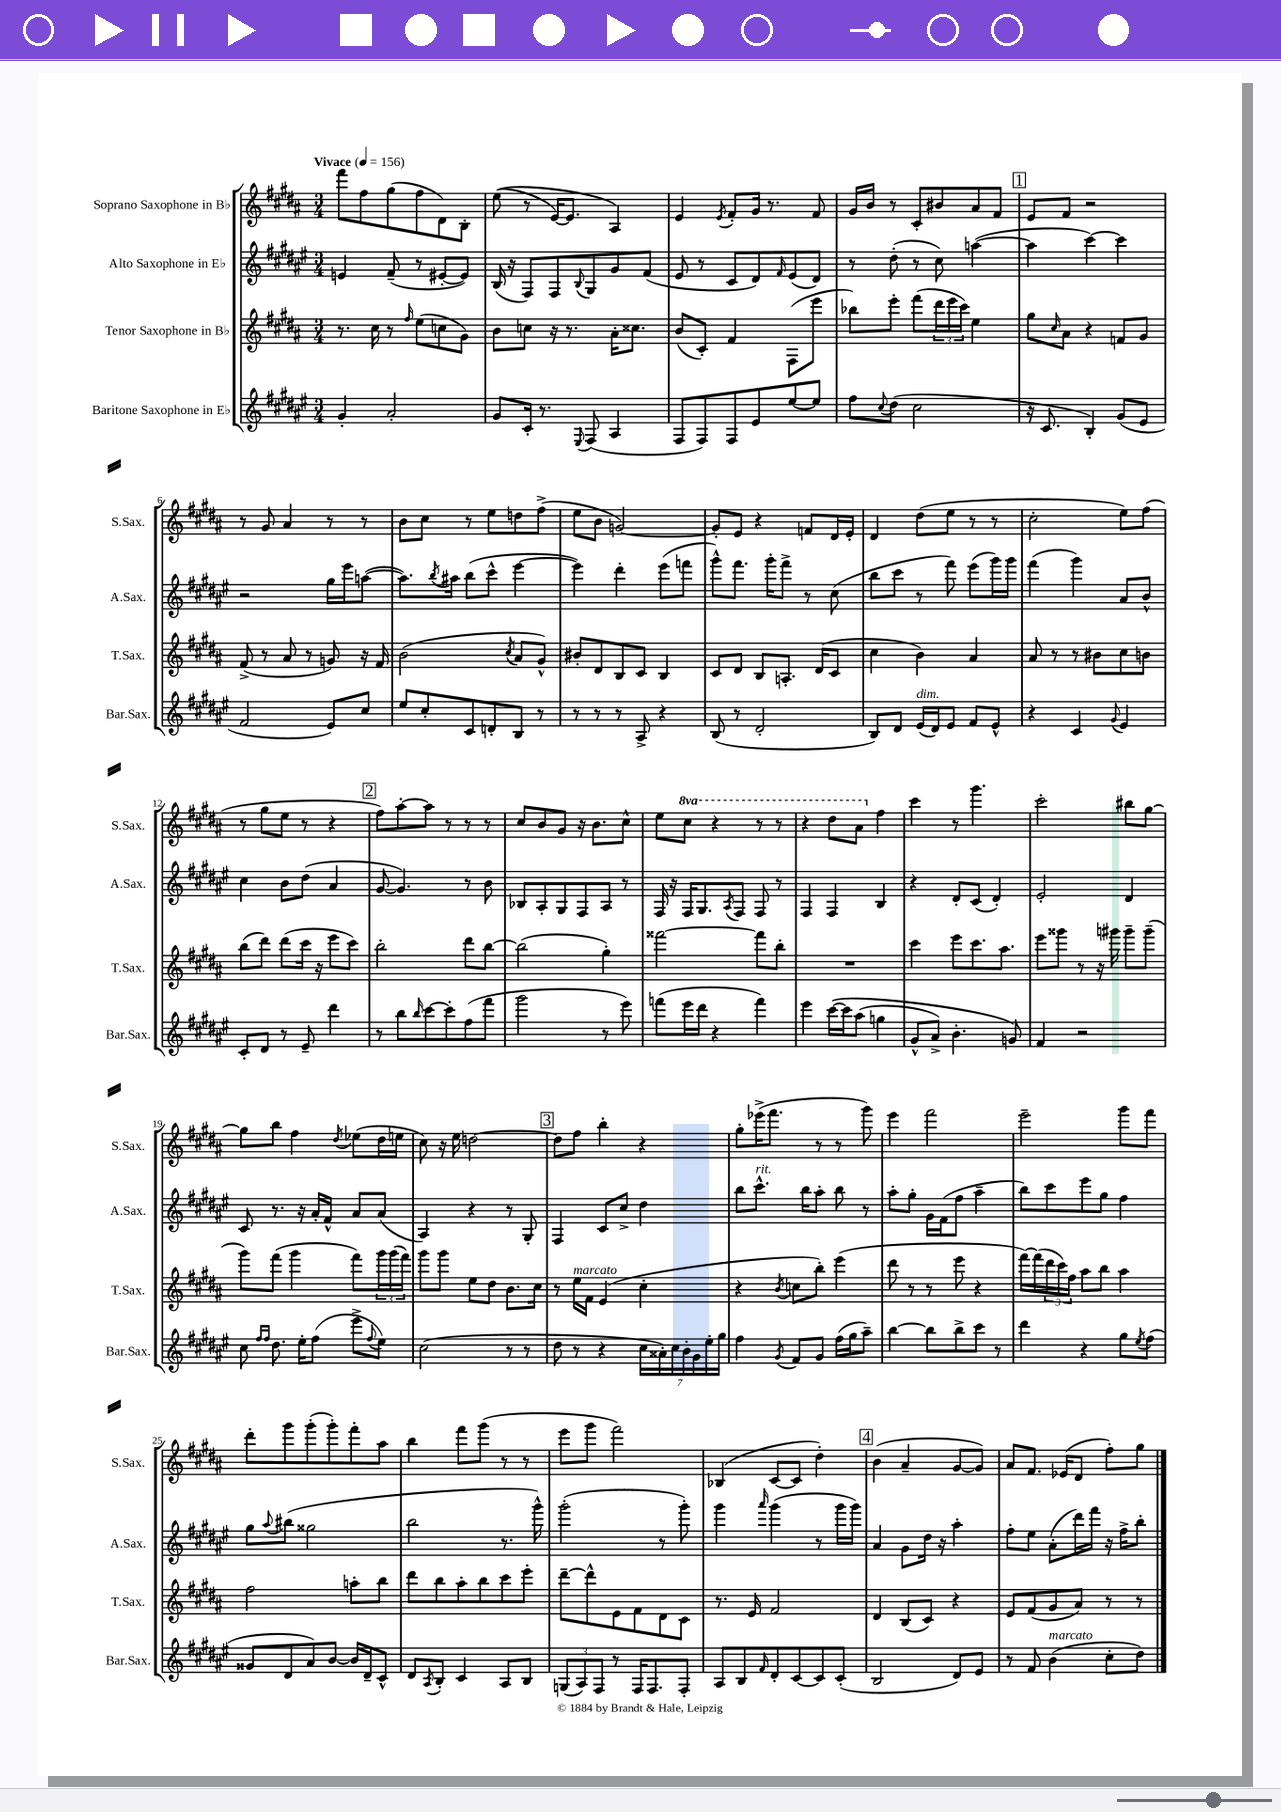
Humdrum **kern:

**kern	**kern	**kern	**kern
*staff4	*staff3	*staff2	*staff1
*clefG2	*clefG2	*clefG2	*clefG2
*k[f#c#g#d#a#e#]	*k[f#c#g#d#a#]	*k[f#c#g#d#a#e#]	*k[f#c#g#d#a#]
*M3/4	*M3/4	*M3/4	*M3/4
*MM156	*MM156	*MM156	*MM156
4g#'	8.r	4e	8fff#
.	.	.	8ff#
.	16cc#	.	.
2a#'	8r	(8f#~	(8gg#
.	16qqff#	.	.
.	(8ee	8r	8ff#
.	8cc	[8e#'	8d#)
.	8g#)	8e#])	8B'
=	=	=	=
8g#	8b	(16B	&((8ee
.	.	16r	.
16c#'	8cc	8F#)	8r
8.r	.	.	.
.	16r	8F#	[16e)
.	8.r	.	8.e]
8qqE#	.	8qqB	.
(8F#	.	8G#	.
4A#	16a#'	8g#	4A#&)
.	8.cc##	.	.
.	.	(8f#	.
=	=	=	=
8F#	(8b	8e#	4e
8F#)	8c#')	8r	.
.	.	.	8qe
8F#	4f#	8c#	8f#'
8e#	.	8d#)	16g#
.	.	.	8.r
.	.	16qqf#	.
[8ee#	(8F#	(8e#	.
8ee#]	8eee	8d#)	8f#
=	=	=	=
8ff#	8bb-)	8r	16g#
.	.	.	16b
8qqcc#	.	.	.
(8dd#	8eee'	(8dd#'	8r
2cc#	(8fff#	8r	8c#'
.	24ddd#	8cc#)	8b#
.	24eee	.	.
.	24ccc#)	.	.
.	4ee	([4aa	8a#
.	.	.	8f#
=	=	=	=
16r	8gg#	4aa]	8e
8.c#	.	.	.
.	16qqcc#	.	.
.	8a#	.	8f#
4B')	4r	[4ccc#)	2r
(8g#	8f	4ccc#]	.
8e#	8g#	.	.
=	=	=	=
2f#	(8f#^	2r	8r
.	8r	.	8g#
.	8a#	.	4a#
.	8r	.	.
8e#)	8g)	16gg#	8r
.	.	16eee#	.
8cc#	16r	([8aa	8r
.	16f#	.	.
=	=	=	=
8ee#	(2b	8.aa])	8b
8cc#'	.	.	8cc#
.	.	8qbb	.
.	.	16aa#	.
8c#	.	(8bb	8r
8d'	.	8ccc#^^	8ee
.	8qcc#	.	.
8B	8a#	[4eee#	8dd
8r	8g#^^)	.	(8ff#^
=	=	=	=
8r	8b#'	4eee#])	8ee
8r	8d#	.	8b
8r	8B	4ddd#'	[2g)
8A#^	8c#	.	.
4r	4B	(8eee#	.
.	.	8fff	.
=	=	=	=
(8B	8c#	8ggg#^^)	8g']
8r	8d#	8.fff#	8e
2d#'	8B	.	4r
.	.	16ggg#'	.
.	8.A'	8fff#^	.
.	.	8r	8f
.	(16d#	.	.
.	8c#	(8cc#	16d#
.	.	.	16e'
=	=	=	=
8B)	4cc#	8bb	4d#
8d#	.	8ccc#	.
(16e#	4b)	8r	(8dd#
16d#)	.	.	.
8e#	.	8fff#)	8ee
8f#	4a#	(8eee#	8r
8e#^^	.	16ggg#)	8r
.	.	16ggg#	.
=	=	=	=
4r	8a#	(4fff#	2cc#'
.	8r	.	.
4c#	8r	4ggg#)	.
.	8b#	.	.
8qqg#	.	.	.
4e#	8cc#	8a#	8ee)
.	8b	8b^^	(8ff#
=	=	=	=
8c#'	(8bb	4cc#	8r
8d#	8ddd#)	.	8gg#
8r	(8ddd#	8b	8ee
8e#~	16ccc#	(8dd#	8r
.	16r	.	.
4ddd#	8eee	4a#	4r
.	8ccc#)	.	.
=	=	=	=
8r	2bb'	[8g#	8ff#)
8bb	.	4.g#])	[8aa#'
16qqbb	.	.	.
[8ccc#	.	.	8aa#]
8ccc#']	.	.	8r
(8ff#	8ddd#	8r	8r
8fff#	[8bb	8b	8r
=	=	=	=
2ggg#	(2bb]	8B-	8cc#
.	.	8A#'	8b
.	.	8G#	8g#
.	.	8F#	16r
.	.	.	8.b
8r	4gg#')	8A#	.
8eee#)	.	8r	8cc#^^
=	=	=	=
(8fff	[2fff##	16F#	8ee
.	.	16r	.
16eee#	.	16F#	8ccc#
16ddd#	.	8.G#	.
4r	.	.	4r
.	.	8qA#	.
.	.	8F#	.
4fff)	8fff##]	8F#	8r
.	8bb'	8r	8r
=	=	=	=
4eee#	2.r	4F#	4r
&([16ccc#	.	4F#	8ddd#
16ccc#]	.	.	.
(8aa#	.	.	8aa#
4gg	.	4B	4ff#
=	=	=	=
8g#^^	4ccc#	4r	4ccc#
8a#^)	.	.	.
4.b'	8eee	8d#'	8r
.	8.ccc#	(8c#	4.ggg#
.	.	4d#')	.
.	8.aa#	.	.
8g&)	.	.	.
=	=	=	=
4f#	8eee	2e#'	2ccc#'
.	8ggg##	.	.
2r	8r	.	.
.	16r	.	.
.	16ggg#	.	.
.	8ggg#~	4d#	8bb#
.	(8ggg#~	.	[8gg#
=	=	=	=
8cc#	8ggg#)	8c#	8gg#]
16qqff#	.	.	.
16qqff#	.	.	.
8.dd#	(8fff#	8.r	8bb
.	4ggg#	.	4ff#
16ee#'	.	16r	.
(8ff#	.	16a#'	.
.	.	16f#^^	.
.	.	.	8qdd#
8eee#^	8fff#)	8a#	(8ee-
8qqff#	.	.	.
8ee#)	24ggg#	(8a#	16dd#
.	(24ggg#	.	.
.	.	.	16ee
.	24fff#)	.	.
=	=	=	=
(2cc#	8ggg#	4A#)	8cc#)
.	8ggg#	.	16r
.	.	.	16ee
.	8ee	4r	[2dd
.	8dd#	.	.
8r	8.b	8r	.
8r	.	8G#'	.
.	16cc#	.	.
=	=	=	=
8dd#	8r	4F#	8dd]
8r	16ee	.	8ff#
.	16f#	.	.
4r	(4e	8c#	4bb'
.	.	8cc#^	.
28cc#	4cc#'	4dd#	4r
28a##')	.	.	.
28cc#	.	.	.
28b'	.	.	.
28g#	.	.	.
28ee#'	.	.	.
28gg#	.	.	.
=	=	=	=
4ff#	4r	8bb	8gg#'
.	.	8.ccc#^^	(16eee-^
.	.	.	8.fff#
8qg#	8qb	.	.
8f#	8cc	.	.
.	.	16bb	.
8g#	8bb')	8aa#'	8r
(16ff#	(4eee	8bb	8r
16gg#	.	.	.
8aa#~)	.	8r	8ggg#)
=	=	=	=
[4bb	8ddd#	8aa#'	4eee
.	8r	8gg#'	.
8bb]	8r	16g#	2fff#
.	.	(16f#	.
8bb^	8eee	8ff#	.
8ccc#	4r	4aa#~	.
8r	.	.	.
=	=	=	=
4ddd#	[16fff#)	8bb)	2eee~
.	(16fff#]	.	.
.	24ddd#	8ccc#	.
.	24ccc#)	.	.
.	24ff#	.	.
4r	8aa#	8eee#	.
.	8bb	8gg#	.
8gg#	4aa#	4ff#	8ggg#
8qee#	.	.	.
(8ff#	.	.	8fff#
=	=	=	=
8g##	2ff#	8gg#	8ddd#'
.	.	8qqaa#	.
8d#	.	(8bb#	8ggg#
8a#)	.	2gg##	(8ggg#'
[8b	.	.	8ggg#')
16b]	8aa'	.	8fff#'
16d#~	.	.	.
8c#^^	8bb	.	8aa#
=	=	=	=
8d#	8ddd#	2bb	4bb
8qA#	.	.	.
8B'	8bb	.	.
4c#	8aa#'	.	8fff#
.	8bb	.	(8ggg#
8A#	8ccc#	8.r	8r
8B	8eee'	.	8r
.	.	16ggg#^^)	.
=	=	=	=
(12G	[8ddd#~	(2ggg#'	8eee
12A#)	.	.	.
.	8ddd#^^]	.	8ggg#
12F#	.	.	.
8r	8e	.	2fff#)
16F#	8f#	.	.
8.F#	.	.	.
.	8d#	8r	.
8F#'	8c#	8ggg#')	.
=	=	=	=
8A#	8.r	4ggg#	(4B-
8B	.	.	.
.	16e	.	.
16qqf#	.	16qqaaa#	.
8d#'	2f#	(4ggg#	[8c#
[8c#	.	.	8c#]
8c#]	.	8r	4dd#')
(8c#'	.	16ggg#	.
.	.	16ggg#)	.
=	=	=	=
2B	4d#	4a#	(4b
.	(8B	8g#	4a#~
.	8c#)	16dd#	.
.	.	16r	.
8d#)	4r	4aa#'	[8g#
8e#	.	.	8g#])
=	=	=	=
8r	8e	8ff#'	8a#
8f#	(8f#	8ee#	8.f#
(4b	8g#	(8a#'	.
.	.	.	(16e-
.	8a#)	16ddd#)	8d#
.	.	16fff#	.
8cc#'	8r	16r	8ff#')
.	.	16ff#^	.
8dd#)	8r	8bb'	8gg#
==	==	==	==
*-	*-	*-	*-
